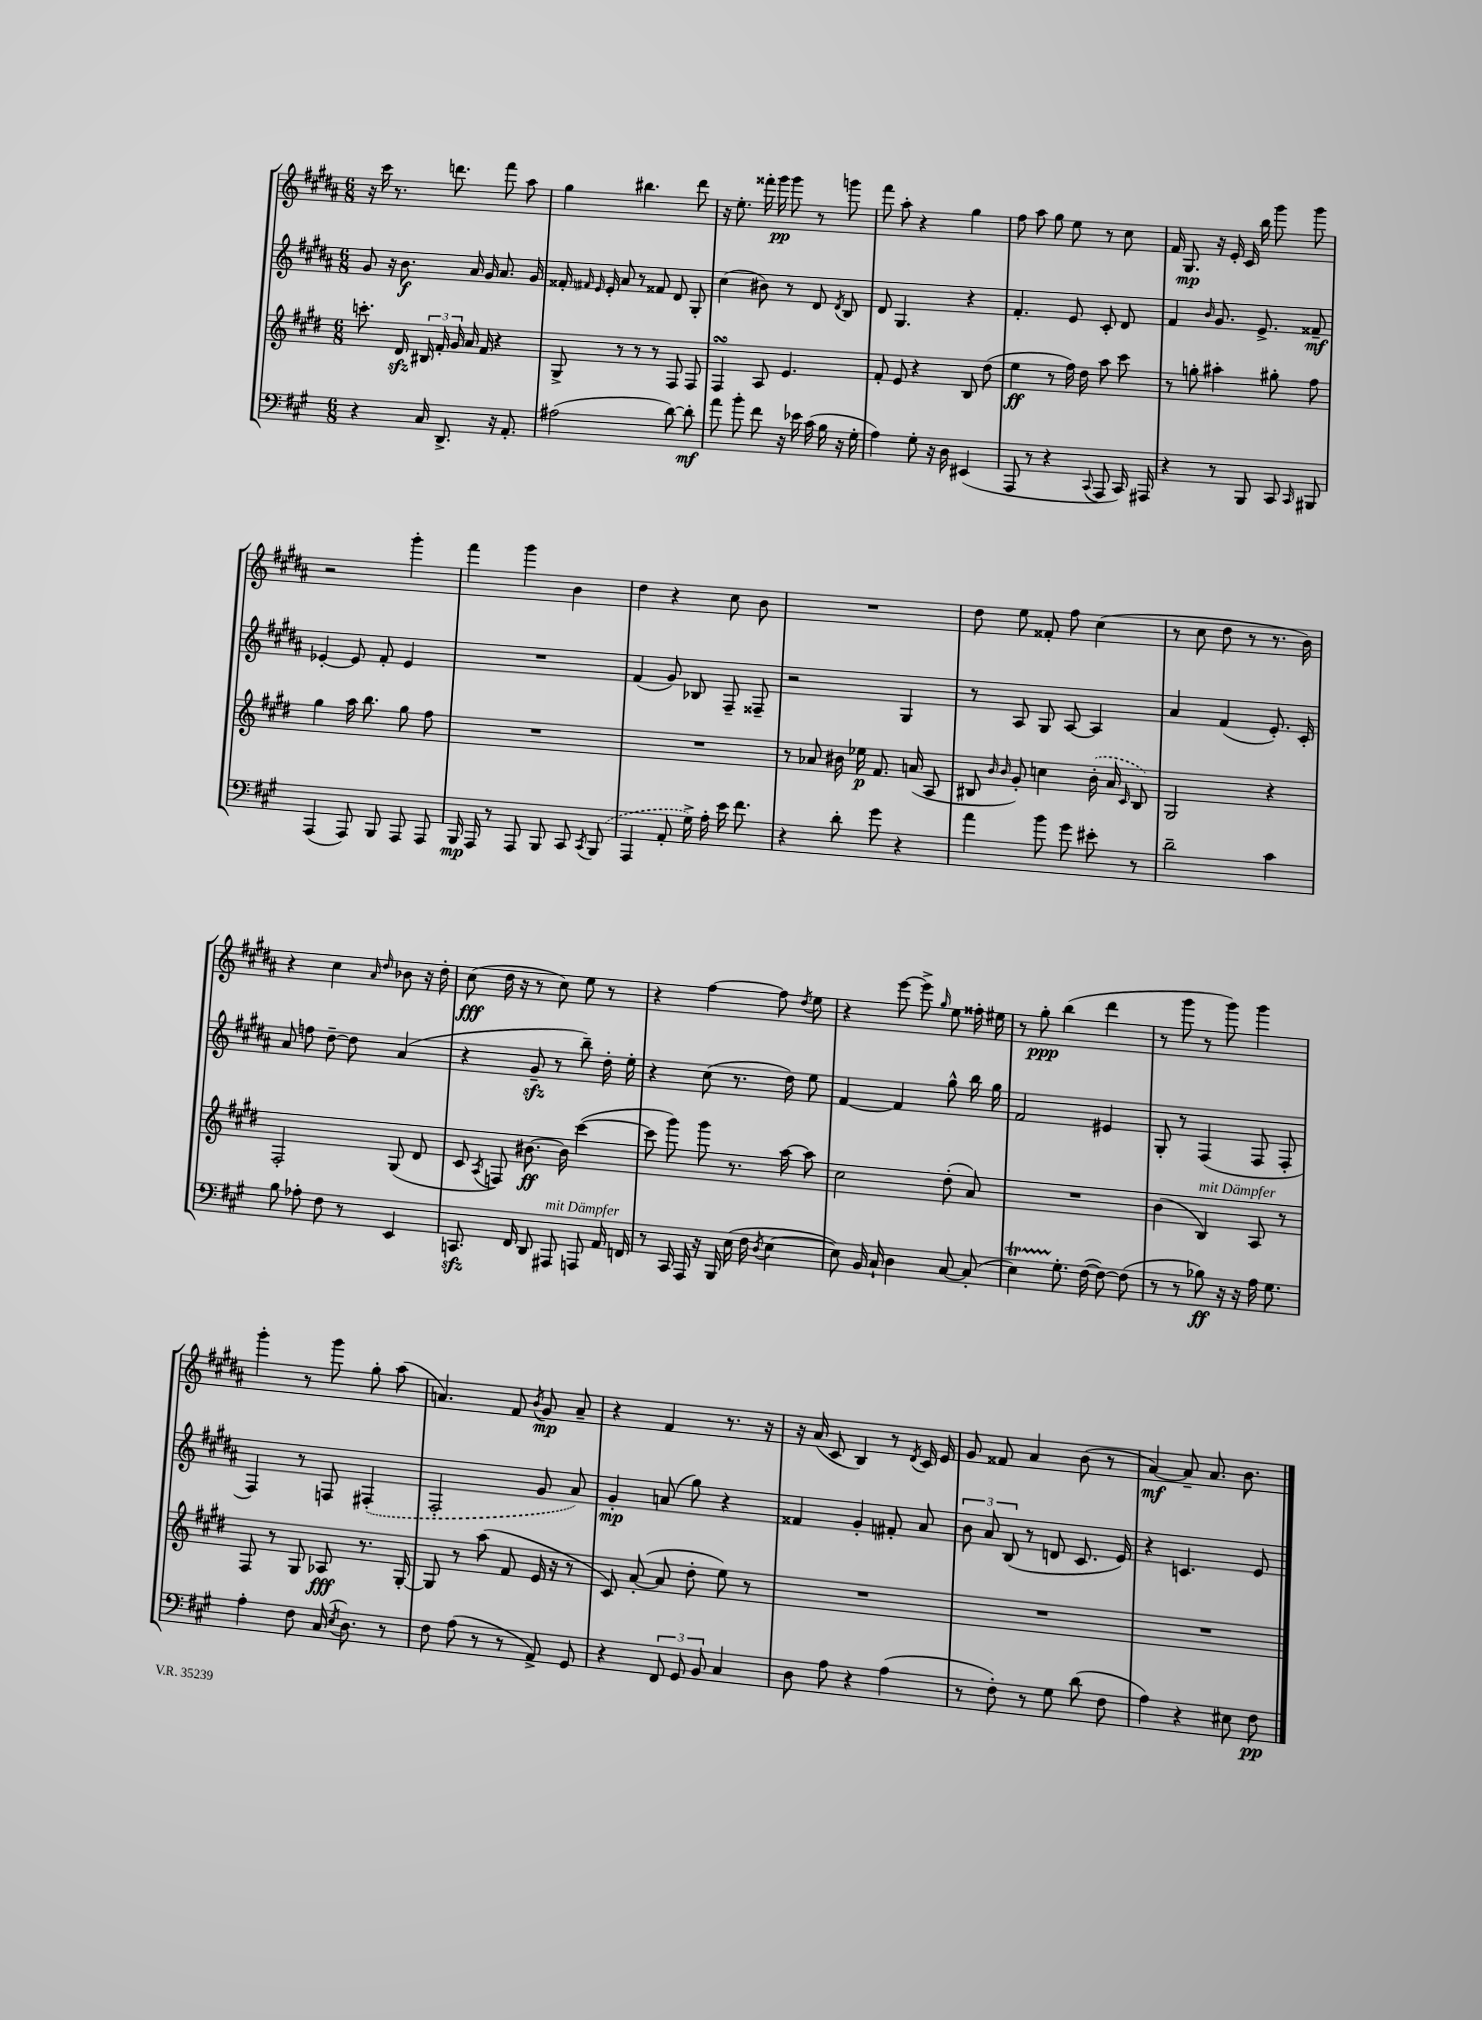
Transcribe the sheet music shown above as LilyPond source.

<<
\new StaffGroup <<
\new Staff = "s0" {
    \clef treble \key b \major \numericTimeSignature \time 6/8
    \autoBeamOff r16 cis'''16 r8. d'''8. fis'''8 ais''8 |
    gis''4 bis''4. dis'''8 |
    r16 e''8.-. fisis'''16-. gis'''16\pp gis'''8 r8 g'''8 |
    fis'''8 ais''8-. r4 gis''4 |
    fis''8 ais''8 gis''8 e''8 r8 cis''8 |
    fis'16 gis8.\mp r16 e'16-. cis'16 b''16 gis'''8 gis'''8 |
    r2 gis'''4-. |
    fis'''4 gis'''4 b'4 |
    dis''4 r4 cis''8 b'8 |
    R2. |
    dis''8 e''8 fisis'8-. fis''8 cis''4( |
    r8 cis''8 dis''8 r8 r8. b'16) |
    r4 cis''4 \grace { ais'16 dis''16 } bes'8 r16 dis''16-. |
    cis''8\fff( dis''16 r16 r8 cis''8) e''8 r8 |
    r4 fis''4~ fis''8 \acciaccatura { dis''8 } e''8 |
    r4 e'''8~ e'''8-> \grace { gis''16 } e''8 fisis''16-. eis''16 |
    r8 gis''8-.\ppp b''4( dis'''4 |
    r8 gis'''8 r8 gis'''8) gis'''4 |
    gis'''4-. r8 gis'''8 gis''8-. ais''8( |
    a'4.) fis'8 \acciaccatura { b'8 } gis'8\mp a'8-- |
    r4 fis'4 r8. r16 |
    r16 ais'16( cis'8 b4) r8 \acciaccatura { dis'8 } cis'16 e'16 |
    gis'8 fisis'8 ais'4 b'8( r8 |
    ais'4~\mf) ais'8-- ais'8. b'8. \bar "|." |
}
\new Staff = "s1" {
    \clef treble \key b \major \numericTimeSignature \time 6/8
    \autoBeamOff gis'8 r16 b'8.\f ais'16 gis'16 ais'8. gis'16 |
    fisis'16-. \grace { fis'16 e'16 } e'16-. ais'8 r8 fisis'8 dis'8 gis8-. |
    cis''4( bis'8) r8 dis'8 \acciaccatura { dis'8 } b8 |
    dis'8 gis4. r4 |
    fis'4.-. e'8 cis'8-. dis'8 |
    fis'4 \grace { b'16 } gis'8. e'8.-> fisis'8--\mf |
    ees'4~-. ees'8 fis'8-. ees'4 |
    R2. |
    fis'4( gis'8) bes8 fis8-- fisis8-- |
    r2 gis4 |
    r8 ais8 gis8 ais8~ ais4 |
    ais'4 fis'4( e'8.-.) cis'16-. |
    ais'8 f''8 dis''8~-- dis''8 ais'4( |
    r4 gis'8--\sfz r8 b''8--) dis''16-. e''16-. |
    r4 cis''8( r8. dis''16) e''8 |
    fis'4~ fis'4 gis''8-^ b''16 gis''16 |
    fis'2 eis'4 |
    gis8-. r8 fis4( fis8 fis8-. |
    fis4) r8 f8 \once \slurDashed fis4-.( |
    fis2-. gis'8 ais'8) |
    gis'4-.\mp a'8( gis''8) r4 |
    fisis'4 gis'4-. fis'8-. ais'8 |
    \tuplet 3/2 { b'8 ais'8 b8( } r8 d'8 cis'8. e'16) |
    r4 c'4. e'8 \bar "|." |
}
\new Staff = "s2" {
    \clef treble \key e \major \numericTimeSignature \time 6/8
    \autoBeamOff c'''8.-. dis'16\sfz \tuplet 3/2 { bis16 fis'16-. gis'16 } a'16 fis'16 r4 |
    gis8-> r8 r8 r8 fis8 fis8 |
    fis4\turn a8 e'4. |
    fis'8-. e'8 r4 b8 dis''8( |
    e''4\ff r8 fis''16) dis''16 a''8 cis'''8 |
    r8 g''8-. ais''4-. gis''8-. fis''8 |
    gis''4 a''16 b''8. gis''8 fis''8 |
    R2. |
    R2. |
    r8 aes'8 bis'16 ees''16\p fis'8. a'16( a8 |
    bis8 \grace { b'16 b'16 } gis'8-.) c''4 \once \slurDashed b'16-.( a'16 \grace { cis'16 } bis8) |
    gis2 r4 |
    fis2-. gis8( dis'8 |
    cis'8 \acciaccatura { a8 } f8) bis'8.~\ff bis'16 cis'''4~( |
    cis'''8 gis'''8) gis'''8 r8. a''16~ a''8 |
    cis''2 dis''8-.( a'8) |
    R2. |
    b'4( b4^\markup { \italic "mit Dämpfer" }) a8 r8 |
    fis8 r8 gis8 aes8\fff r8. gis16~-. |
    gis8 r8 a''8( fis'8 e'16 r16 r8 |
    cis'8) a'8~-.( a'8 dis''8-. e''8) r8 |
    R2. |
    R2. |
    R2. \bar "|." |
}
\new Staff = "s3" {
    \clef bass \key a \major \numericTimeSignature \time 6/8
    \autoBeamOff r4 cis16 d,8.-> r16 a,8.-. |
    ais2( d'8~) d'8-.\mf |
    a'8 b'8-. fis'8 r16 ees'16 cis'16( b16 r16 gis16-. |
    a4) gis8-. r16 d16 eis,4( |
    a,,8 r8 r4 \appoggiatura { cis,8 } a,,8 cis,16) ais,,16 |
    r4 r8 b,,8 cis,8 \grace { cis,16 } bis,,8 |
    a,,4( a,,8) b,,8 a,,8 a,,8 |
    b,,16\mp a,,16 r8 a,,8 b,,8 cis,8 \acciaccatura { cis,8 } \once \slurDashed b,,8( |
    a,,4 a,8-. gis16->) a16-. e'16 fis'8. |
    r4 d'8-. gis'8 r4 |
    a'4 b'8 gis'8 eis'8-. r8 |
    d'2-- cis'4 |
    b8 aes8-. fis8 r8 e,4 |
    c,8.\sfz fis,16 d,8 ais,,8^\markup { \italic "mit Dämpfer" } a,,8 a,16 f,16 |
    r8 cis,16 a,,16 r16 b,,16 e16( fis16 \acciaccatura { d8 } e4~ |
    e8) b,16 cis16-! d4 cis8~ cis8-.( |
    e4\startTrillSpan) gis8.-.\stopTrillSpan fis16~( fis8~) fis8( |
    r8 r8 bes8\ff) r16 r16 a16 gis8. |
    a4-. fis8 cis16( \acciaccatura { e8 } d8.) r8 |
    fis8 a8( r8 r8 a,8->) gis,8 |
    r4 \tuplet 3/2 { fis,8 gis,8 b,8 } cis4 |
    d8 a8 r4 a4( |
    r8 fis8-.) r8 gis8 d'8( fis8 |
    a4) r4 eis8 fis8\pp \bar "|." |
}
>>
>>
\layout { \context { \Score \remove "Bar_number_engraver" } }
